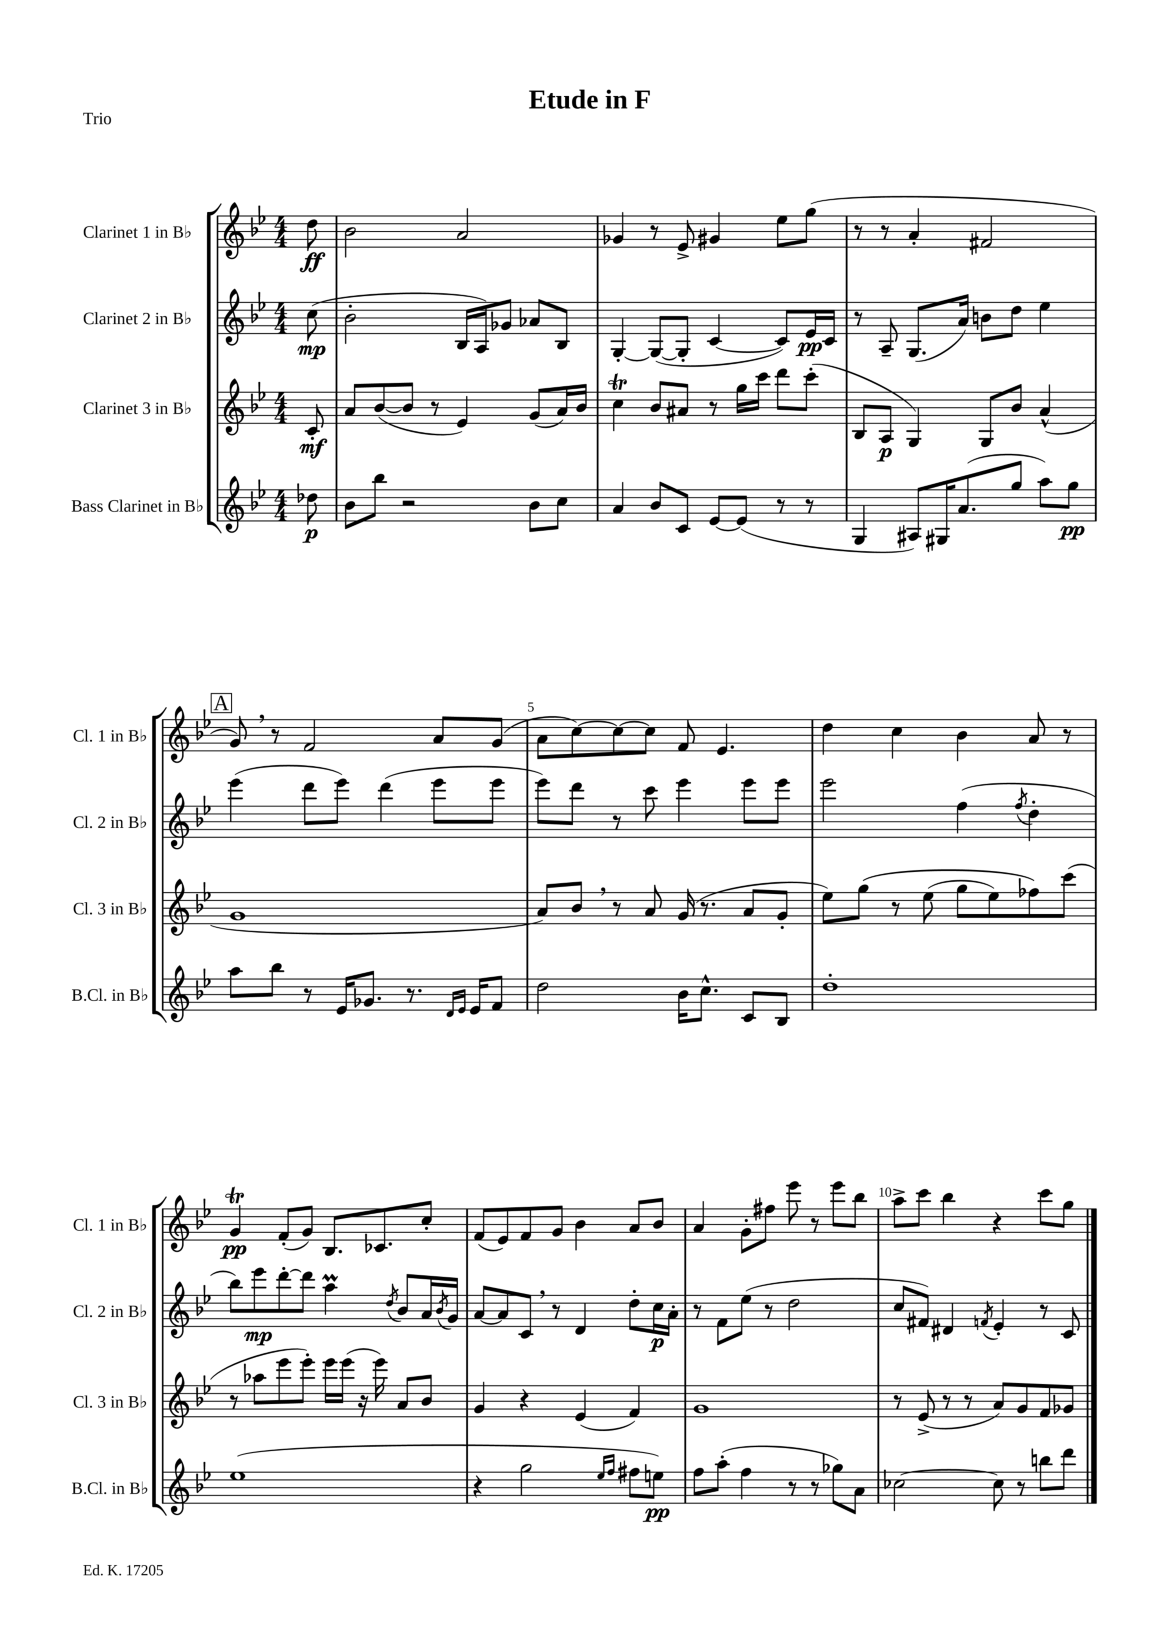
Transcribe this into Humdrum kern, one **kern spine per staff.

**kern	**dynam	**kern	**dynam	**kern	**dynam	**kern	**dynam
*part4	*part4	*part3	*part3	*part2	*part2	*part1	*part1
*staff4	*staff4	*staff3	*staff3	*staff2	*staff2	*staff1	*staff1
*I"Bass Clarinet in B♭	*	*I"Clarinet 3 in B♭	*	*I"Clarinet 2 in B♭	*	*I"Clarinet 1 in B♭	*
*I'B.Cl. in B♭	*	*I'Cl. 3 in B♭	*	*I'Cl. 2 in B♭	*	*I'Cl. 1 in B♭	*
*clefG2	*	*clefG2	*	*clefG2	*	*clefG2	*
*k[b-e-]	*	*k[b-e-]	*	*k[b-e-]	*	*k[b-e-]	*
*M4/4	*	*M4/4	*	*M4/4	*	*M4/4	*
=	=	=	=	=	=	=	=
8dd-X\	p	8c'/	mf	(8cc\	mp	8dd\	ff
=1	=1	=1	=1	=1	=1	=1	=1
8b-\L	.	8a/L	.	2b-'\	.	2b-\	.
8bb-\J	.	([8b-/	.	.	.	.	.
2r	.	8b-/J]	.	.	.	.	.
.	.	8r	.	.	.	.	.
.	.	4e-/)	.	16B-/LL	.	2a/	.
.	.	.	.	16A/J)	.	.	.
.	.	.	.	8g-X/J	.	.	.
8b-\L	.	(8g/L	.	8a-X/L	.	.	.
8cc\J	.	16a/L)	.	8B-/J	.	.	.
.	.	16b-/JJ	.	.	.	.	.
=2	=2	=2	=2	=2	=2	=2	=2
4a/	.	4ccT\	.	[4G'/	.	4g-X/	.
8b-/L	.	8b-/L	.	(8G/L_	.	8r	.
8c/J	.	8a#X/J	.	8G'/J]	.	8e-^/	.
[8e-/L	.	8r	.	[4c/	.	4g#X/	.
(8e-/J]	.	16gg\LL	.	.	.	.	.
.	.	16ccc\JJ	.	.	.	.	.
8r	.	8ddd\L	.	8c/L])	.	8ee-\L	.
8r	.	(8ccc'\J	.	16e-/L	pp	(8gg\J	.
.	.	.	.	16c/JJ	.	.	.
=3	=3	=3	=3	=3	=3	=3	=3
4G/	.	8B-/L	.	8r	.	8r	.
.	.	8A/J	p	8A~/	.	8r	.
8A#X/L)	.	4G/)	.	(8.G/L	.	4a'/	.
16G#X/K	.	.	.	.	.	.	.
(8.a/	.	.	.	16a/Jk)	.	.	.
.	.	8G/L	.	8bn\L	.	2f#X/	.
8gg/J	.	8b-/J	.	8dd\J	.	.	.
8aa\L)	.	(4a^^/	.	4ee-\	.	.	.
8gg\J	pp	.	.	.	.	.	.
!!LO:LB:g=z
!!LO:REH:place=s1:t=A
=4	=4	=4	=4	=4	=4	=4	=4
8aa\L	.	1g	.	(4eee-\	.	8g,/)	.
8bb-\J	.	.	.	.	.	8r	.
8r	.	.	.	8ddd\L	.	2f/	.
16e-/KL	.	.	.	8eee-\J)	.	.	.
8.g-X/J	.	.	.	.	.	.	.
.	.	.	.	(4ddd\	.	.	.
8.r	.	.	.	.	.	.	.
.	.	.	.	8eee-\L	.	8a/L	.
16qqd/LL	.	.	.	.	.	.	.
16qqe-/JJ	.	.	.	.	.	.	.
16e-/KL	.	.	.	.	.	.	.
8f/J	.	.	.	8eee-\J	.	(8g/J	.
=5	=5	=5	=5	=5	=5	=5	=5
2dd\	.	8a/L)	.	8eee-\L)	.	8a\L	.
.	.	8b-,/J	.	8ddd\J	.	[8cc\)	.
.	.	8r	.	8r	.	8cc\_	.
.	.	8a/	.	8ccc\	.	8cc\J]	.
16b-\KL	.	(16g/	.	4eee-\	.	8f/	.
8.cc^^\J	.	8.r	.	.	.	.	.
.	.	.	.	.	.	4.e-/	.
8c/L	.	8a/L	.	8eee-\L	.	.	.
8B-/J	.	8g'/J	.	8eee-\J	.	.	.
=6	=6	=6	=6	=6	=6	=6	=6
1dd'	.	8ee-\L)	.	2eee-\	.	4dd\	.
.	.	(8gg\J	.	.	.	.	.
.	.	8r	.	.	.	4cc\	.
.	.	(8ee-\	.	.	.	.	.
.	.	8gg\L	.	(4ff\	.	4b-\	.
.	.	8ee-\)	.	.	.	.	.
.	.	.	.	8qff/	.	.	.
.	.	8ff-X\)	.	4dd'\	.	8a/	.
.	.	(8ccc\J	.	.	.	8r	.
!!LO:LB:g=z
=7	=7	=7	=7	=7	=7	=7	=7
(1ee-	.	8r	.	8bb-\L)	.	4gT/	pp
.	.	8aa-X\L	.	8eee-\	mp	.	.
.	.	8eee-\	.	[8ddd'\	.	(8f'/L	.
.	.	8eee-'\J)	.	8ddd\J]	.	8g/J)	.
.	.	16eee-\LL	.	4aam\	.	8.B-/L	.
.	.	(16eee-\JJ	.	.	.	.	.
.	.	16r	.	.	.	.	.
.	.	16eee-\)	.	.	.	8.c-X/	.
.	.	.	.	8qdd/	.	.	.
.	.	8a/L	.	8b-/L	.	.	.
.	.	8b-/J	.	16a/L	.	8cc'/J	.
.	.	.	.	8qb-/	.	.	.
.	.	.	.	16g/JJ	.	.	.
=8	=8	=8	=8	=8	=8	=8	=8
4r	.	4g/	.	[8a/L	.	(8f/L	.
.	.	.	.	8a/]	.	8e-/)	.
2gg\	.	4r	.	8c,/J	.	8f/	.
.	.	.	.	8r	.	8g/J	.
.	.	(4e-/	.	4d/	.	4b-\	.
16qqee-/LL	.	.	.	.	.	.	.
16qqff/JJ	.	.	.	.	.	.	.
8ff#X\L	.	4f/)	.	8dd'\L	.	8a/L	.
8een\J)	pp	.	.	16cc\L	p	8b-/J	.
.	.	.	.	16a'\JJ	.	.	.
=9	=9	=9	=9	=9	=9	=9	=9
8ff\L	.	1g	.	8r	.	4a/	.
(8aa'\J	.	.	.	8f\L	.	.	.
4ff\	.	.	.	(8ee-\J	.	8g'\L	.
.	.	.	.	8r	.	8ff#X\J	.
8r	.	.	.	2dd\	.	8eee-\	.
8r	.	.	.	.	.	8r	.
8gg-X\L)	.	.	.	.	.	8eee-\L	.
8a\J	.	.	.	.	.	8bb-\J	.
=10	=10	=10	=10	=10	=10	=10	=10
[2cc-X\	.	8r	.	8cc/L	.	8aa^\L	.
.	.	(8e-^/	.	8f#X/J)	.	8ccc\J	.
.	.	8r	.	4d#X/	.	4bb-\	.
.	.	8r	.	.	.	.	.
.	.	.	.	8qfn/	.	.	.
8cc-\]	.	8a/L)	.	4e-'/	.	4r	.
8r	.	8g/	.	.	.	.	.
8bbn\L	.	8f/	.	8r	.	8ccc\L	.
8ddd\J	.	8g-X/J	.	8c/	.	8gg\J	.
==	==	==	==	==	==	==	==
*-	*-	*-	*-	*-	*-	*-	*-
